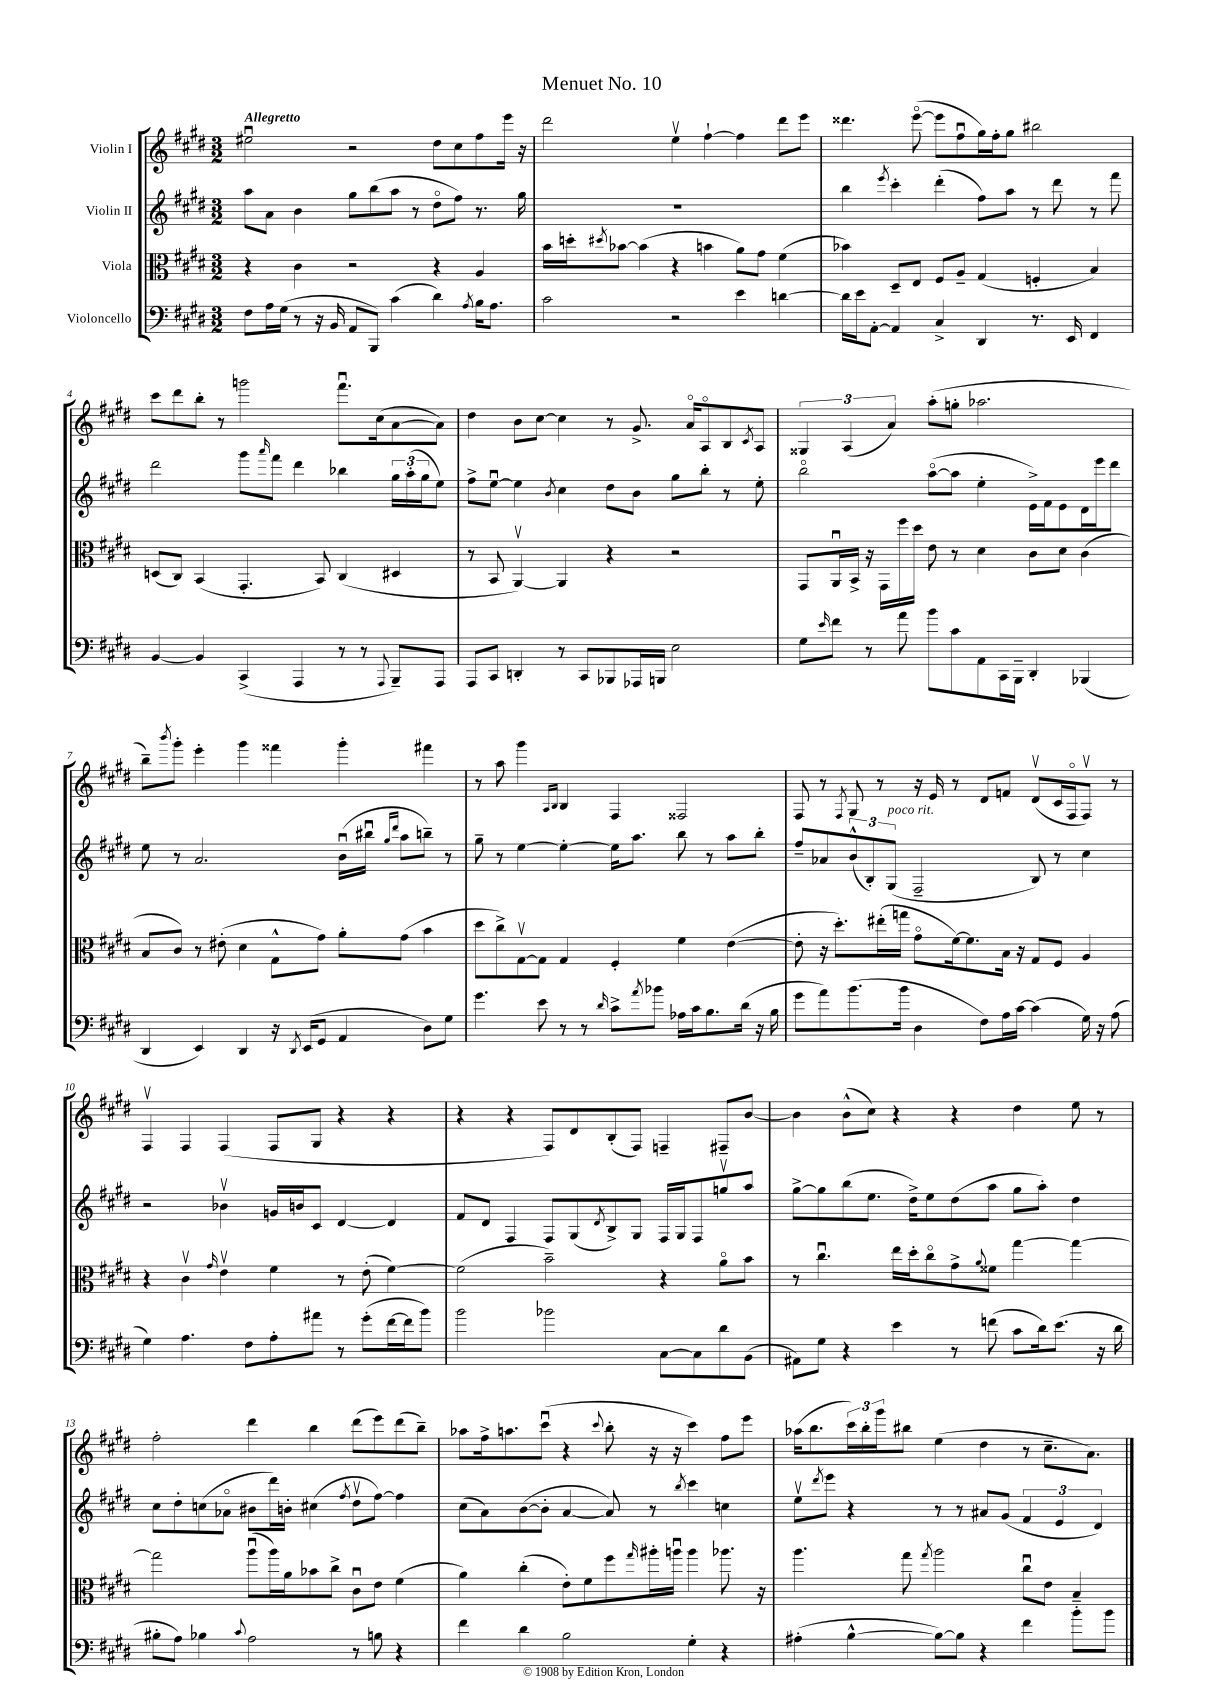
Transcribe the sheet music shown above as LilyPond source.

\header { title = "Menuet No. 10" }
<<
\new StaffGroup <<
\new Staff = "s0" \with { instrumentName = "Violin I" } {
    \clef treble \key e \major \numericTimeSignature \time 3/2 \tempo "Allegretto"
    eis''2\downbow r2 dis''8 cis''8 fis''8 e'''16 r16 |
    dis'''2 e''4\upbow fis''4~-! fis''4 dis'''8 e'''8 |
    disis'''4. e'''8~\flageolet( e'''8 fis''8\downbow gis''16) fis''16-. gis''8 bis''2 |
    cis'''8 dis'''8 b''8-. r8 g'''2 fis'''8.\downbow cis''16( a'8~ a'8) |
    dis''4 b'8 cis''8~ cis''4 r8 gis'8.-> a'16\flageolet a8\flageolet b8 \acciaccatura { cis'8 } a8 |
    \tuplet 3/2 { gisis4 a4( a'4) } a''8-.( g''8-. aes''2. |
    b''8--) \acciaccatura { b'''8 } gis'''8-. e'''4-. gis'''4 fisis'''4 gis'''4-. fis'''4 |
    r8 a''8 gis'''4 \grace { a16 b16 } b4 fis4 fisis2 |
    fis8 r8 \acciaccatura { fis8 } gis8 r8 r16 e'16 r8 dis'8 f'8 dis'8\upbow( cis'16 fis16\flageolet fis8\upbow) r8 |
    fis4\upbow fis4 fis4( fis8 gis8 r4 r4 |
    r4 r4 fis8) dis'8 b8-.( fis8) f4-- fis8-- b'8~ |
    b'4 b'8-^( cis''8) r4 r4 dis''4 e''8 r8 |
    fis''2-. dis'''4 b''4 dis'''8( e'''8) dis'''8( b''8--) |
    aes''8 fis''16-> a''8. cis'''8\downbow( r4 \appoggiatura { cis'''8 } b''8-. r16 r16 cis'''4) fis''8 e'''8 |
    aes''16( b''8. \tuplet 3/2 { cis'''16) b''16-. gis'''16 } bis''8 e''4( dis''4 r8 cis''8.-- a'8.) \bar "|." |
}
\new Staff = "s1" \with { instrumentName = "Violin II" } {
    \clef treble \key e \major \numericTimeSignature \time 3/2
    a''8 a'8 b'4 gis''8 b''8( a''8 r8 dis''8\flageolet fis''8) r8. gis''16 |
    R1. |
    b''4 \acciaccatura { e'''8 } cis'''4-. dis'''4-.( fis''8) a''8 r8 dis'''8 r8 fis'''8 |
    dis'''2 gis'''8 \grace { a'''16 } fis'''8 dis'''4 bes''4 \tuplet 3/2 { gis''16 a''16-.( gis''16 } e''8) |
    fis''8-> e''8~\downbow e''4 \acciaccatura { b'8 } cis''4 dis''8 b'8 gis''8 b''8-. r8 e''8-. |
    b''2\flageolet a''8~\flageolet( a''8 e''4-. e'16->) fis'16 e'8 dis'16 e'''16 dis'''8 |
    e''8 r8 a'2. b'16\downbow( bis''16\downbow \grace { gis''16 dis'''16 } a''8 b''8--) r8 |
    gis''8-- r8 e''4~ e''4~-. e''16 a''8. b''8 r8 a''8 b''8-. |
    fis''8-- aes'8 \tuplet 3/2 { b'8-^( b8-.) gis8^\markup { \italic "poco rit." }( } fis2-- b8) r8 cis''4 |
    r2 bes'4\upbow g'16 b'16 cis'8 dis'4~ dis'4 |
    fis'8 dis'8 fis4 fis8 gis8( \acciaccatura { dis'8 } b8->) gis8 fis16 gis16 fis8 g''8\upbow a''8 |
    gis''8~-> gis''8 b''8( e''8. dis''16->) e''8 dis''8( a''8 gis''8 a''8-.) dis''4 |
    cis''8 dis''8-. c''8( aes'8\flageolet bis'8 dis'''16) b'16-. cis''4( \acciaccatura { fis''8 } dis''8\upbow fis''8~) fis''4 |
    cis''8( a'8) b'8~( b'8-. a'4~ a'8) r8 \acciaccatura { b''8 } cis'''4 c''4 |
    e''8\upbow \acciaccatura { dis'''8 } e'''8 r4 r8 r8 ais'8 gis'8( \tuplet 3/2 { fis'4 e'4 dis'4) } \bar "|." |
}
\new Staff = "s2" \with { instrumentName = "Viola" } {
    \clef alto \key e \major \numericTimeSignature \time 3/2
    r4 cis'4 r2 r4 a4 |
    b'16 d''16-. \acciaccatura { dis''8 } bes'8~ bes'4( r4 b'4 a'8) gis'8 fis'4( |
    bes'4) dis8-- e8 fis8 a8-- gis4( f4-. b4) |
    d8( cis8) b,4( gis,4.-. b,8) cis4( dis4 |
    r8 b,8 a,4~\upbow) a,4 r4 r2 |
    gis,8 a,16\downbow b,16-> r16 gis,16 fis''16 dis''16 e'8 r8 dis'4 cis'8 dis'8 cis'4( |
    b8 cis'8) r8 eis'8-.( dis'4 gis8-^ gis'8) a'8-. gis'8( b'4 |
    dis''8 cis''8->) gis8~\upbow gis8 gis4 fis4-. fis'4 e'4~( |
    e'8-. r16 dis''8.-.) eis''16-.( g''16 gis'8\flageolet fis'16~) fis'8. b16 r16 gis8 fis8 a4 |
    r4 cis'4\upbow \grace { gis'16 } e'4\upbow fis'4 r8 e'8-.( fis'4~) |
    fis'2( b'2--) r4 a'8\flageolet b'8 |
    r8 cis''4.\downbow e''16 dis''16-. cis''8\flageolet gis'8-> \appoggiatura { a'8 } fisis'8 gis''4~ gis''4~ |
    gis''2 a''8\downbow( a''16) a'16 bes'8 cis''8-> cis'8\downbow e'8 fis'4( |
    a'4) cis''4-.( e'8-.) fis'8 fis''8 \grace { gis''16 } ais''16-. a''16\downbow a''4 aes''8. r16 |
    a''4. gis''8 \acciaccatura { gis''8 } a''2 cis''8\downbow e'8 b4-- \bar "|." |
}
\new Staff = "s3" \with { instrumentName = "Violoncello" } {
    \clef bass \key e \major \numericTimeSignature \time 3/2
    fis8 a16 gis16( r8 r16 b,16 a,8 b,,8) cis'4( dis'4) \acciaccatura { a8 } b16 a8. |
    cis'2 r2 e'4 d'4~ |
    d'16 e'16 a,8~-. a,4 cis4-> dis,4 r8. e,16 fis,4 |
    b,4~ b,4 cis,4->( a,,4 r8 r8 \appoggiatura { a,,8 } b,,8--) a,,8 |
    a,,8 cis,8 d,4-. r8 cis,8 bes,,8 aes,,16 b,,16 e2 |
    gis8 \grace { e'16 } fis'8 r8 a'8 b'8 cis'8 a,8 cis,16 b,,16-- dis,4-. bes,,4( |
    dis,4 e,4) dis,4 r16 \acciaccatura { dis,8 } e,16( gis,8 a,4 dis8) gis8 |
    gis'4. e'8 r8 r8 \grace { dis'16 } cis'8-> \acciaccatura { a'8 } bes'8 aes16 cis'16 b8. dis'16( r16 b16 |
    gis'8 a'8) b'8.( b'16 dis4 fis8) a16 cis'16~ cis'4( gis16) r16 a8( |
    gis4) a4. fis8 a8-. ais'8 r8 gis'8-.( fis'16~ fis'16 b'8) |
    b'2 bes'2 cis8~ cis8 dis'8 b,8( |
    ais,8) gis8 r4 e'4 r8 f'8( cis'8 dis'16) e'8.( r16 dis'16 |
    bis8-. a8) bes4 \appoggiatura { cis'8 } a2 r8 b8 r4 |
    fis'4 dis'4 b2 gis4-. r4 |
    ais4-.( b4~-^ b8~) b8 r4 fis'4 b'8-. b'8 \bar "|." |
}
>>
>>
